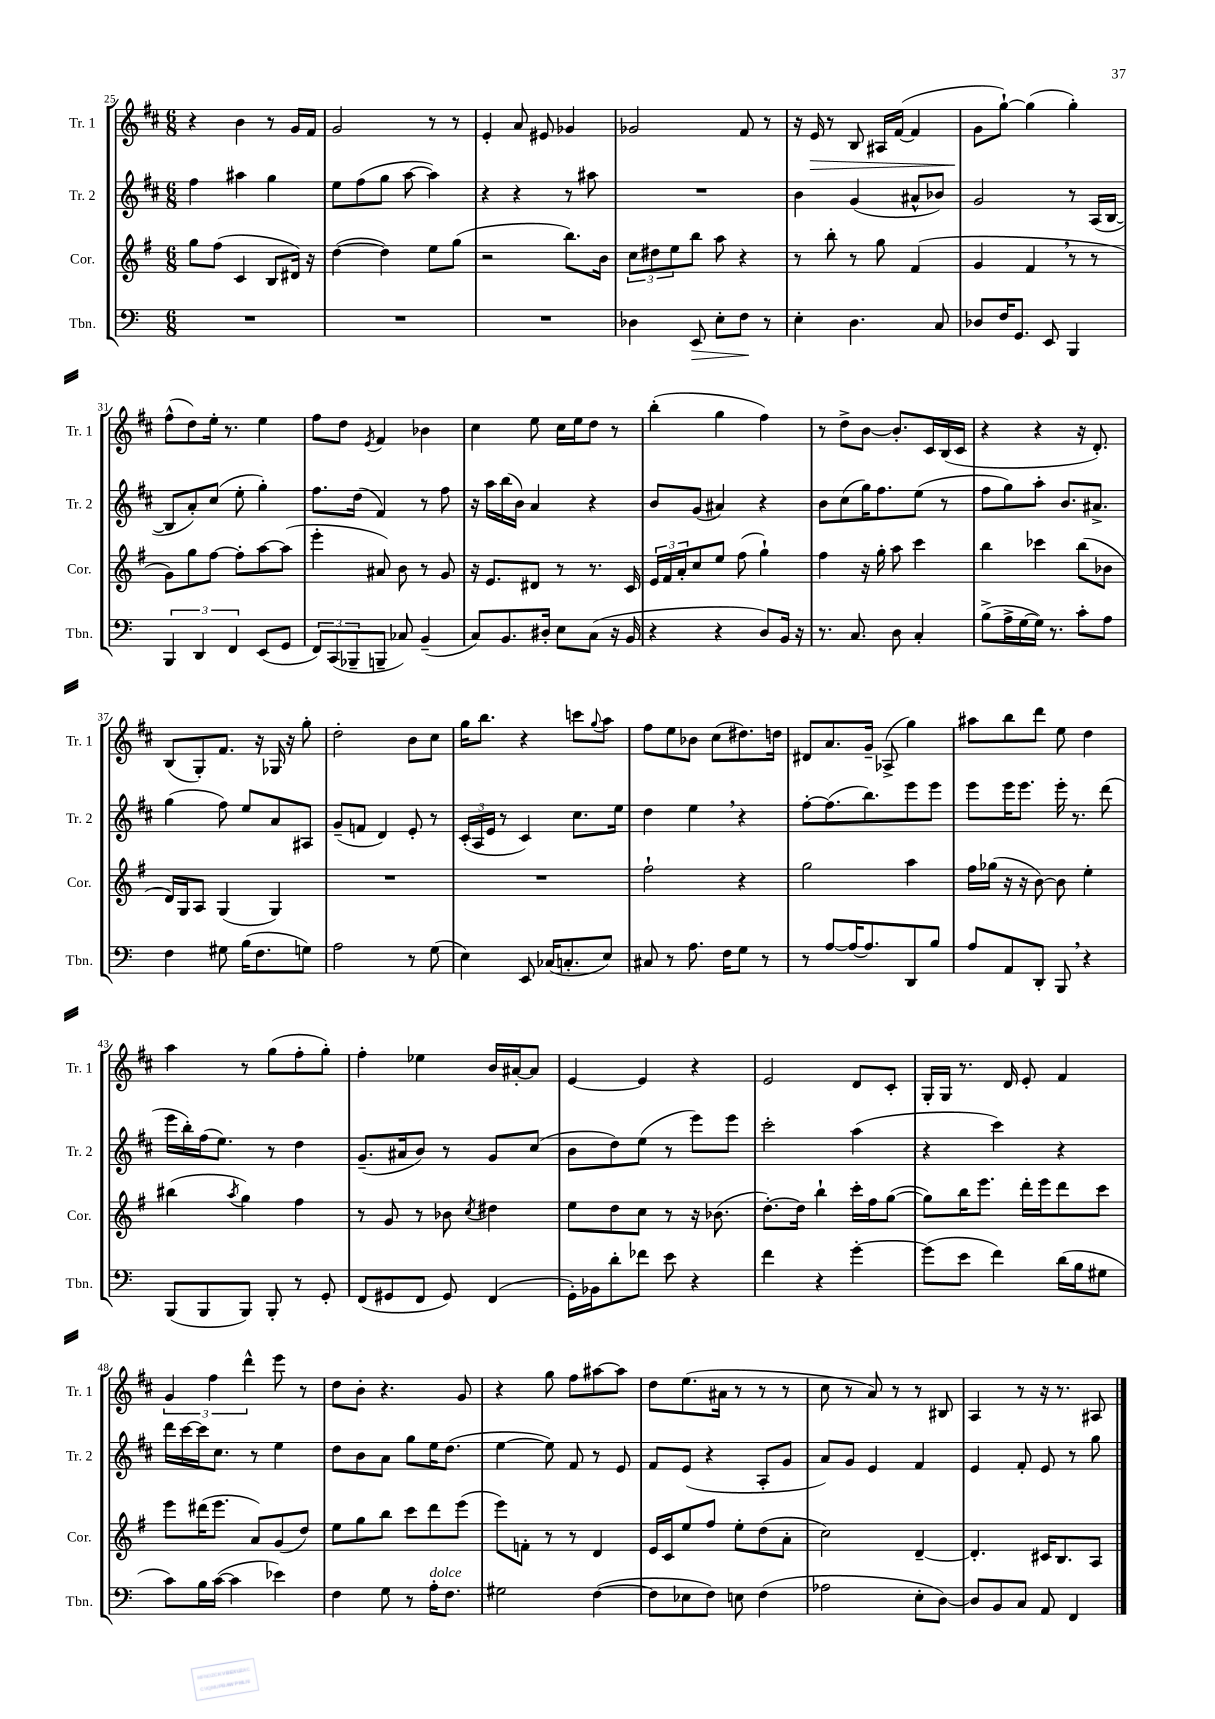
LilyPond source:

<<
\new StaffGroup <<
\new Staff = "s0" \with { instrumentName = "Tr. 1" shortInstrumentName = "Tr. 1" } {
    \clef treble \key d \major \numericTimeSignature \time 6/8
    r4 b'4 r8 g'16 fis'16 |
    g'2 r8 r8 |
    e'4-. a'8 eis'8 ges'4 |
    ges'2 fis'8 r8 |
    r16 e'16\> r8 b8 ais16 fis'16~( fis'4 |
    g'8\! g''8~-!) g''4( g''4-.) |
    fis''8-^( d''8) e''16-. r8. e''4 |
    fis''8 d''8 \acciaccatura { e'8 } fis'4 bes'4 |
    cis''4 e''8 cis''16 e''16 d''8 r8 |
    b''4-.( g''4 fis''4) |
    r8 d''8-> b'8~ b'8.-. cis'16 b16( cis'16 |
    r4 r4 r16 d'8.-.) |
    b8( g8-.) fis'8. r16 ges16 r16 g''8-. |
    d''2-. b'8 cis''8 |
    g''16 b''8. r4 c'''8 \appoggiatura { g''8 } a''8 |
    fis''8 e''8 bes'8 cis''8( dis''8.) d''16 |
    dis'8 a'8. g'16-- aes8->( g''4) |
    ais''8 b''8 d'''8 e''8 d''4 |
    a''4 r8 g''8( fis''8-. g''8-.) |
    fis''4-. ees''4 b'16 ais'16~-. ais'8 |
    e'4~ e'4 r4 |
    e'2 d'8 cis'8-. |
    g16-. g16 r8. d'16 e'8-. fis'4 |
    \tuplet 3/2 { g'4 fis''4 d'''4-^ } e'''8 r8 |
    d''8 b'8-. r4. g'8 |
    r4 g''8 fis''8 ais''8~ ais''8 |
    d''8 e''8.( ais'16 r8 r8 r8 |
    cis''8 r8 a'8) r8 r8 bis8 |
    a4 r8 r16 r8. ais8 \bar "|." |
}
\new Staff = "s1" \with { instrumentName = "Tr. 2" shortInstrumentName = "Tr. 2" } {
    \clef treble \key d \major \numericTimeSignature \time 6/8
    fis''4 ais''4 g''4 |
    e''8 fis''8( g''8 a''8~ a''4) |
    r4 r4 r8 ais''8 |
    R2. |
    b'4 g'4( ais'8-^ bes'8) |
    g'2 r8 a16( b16~ |
    b8 a'8-.) cis''8( e''8-. g''4-.) |
    fis''8. d''16( fis'4) r8 fis''8 |
    r16 a''16 b''16( b'16) a'4 r4 |
    b'8 g'8( ais'4) r4 |
    b'8 cis''8( g''16) fis''8. e''8( r8 |
    fis''8 g''8) a''8-. b'8. ais'8.-> |
    g''4( fis''8) e''8 a'8 ais8 |
    g'8--( f'8 d'4) e'8-. r8 |
    \tuplet 3/2 { cis'16-.( a16 e'16 } r8 cis'4) cis''8. e''16 |
    d''4 e''4 \breathe r4 |
    fis''8~-. fis''8.( b''8.) e'''8 e'''8 |
    e'''8 e'''16 e'''8. e'''16-. r8. d'''8( |
    e'''16 b''16-.) fis''16( e''8.) r8 d''4 |
    g'8.--( ais'16 b'8) r8 g'8 cis''8( |
    b'8 d''8) e''8( r8 e'''8) e'''8 |
    cis'''2-. a''4( |
    r4 cis'''4) r4 |
    d'''16 cis'''16~ cis'''16 cis''8. r8 e''4 |
    d''8 b'8 a'8 g''8 e''16 d''8.( |
    e''4~ e''8) fis'8 r8 e'8 |
    fis'8 e'8( r4 a8-. g'8 |
    a'8) g'8 e'4 fis'4 |
    e'4 fis'8-. e'8 r8 g''8 \bar "|." |
}
\new Staff = "s2" \with { instrumentName = "Cor." shortInstrumentName = "Cor." } {
    \clef treble \key g \major \numericTimeSignature \time 6/8
    g''8 fis''8( c'4 b8 dis'16) r16 |
    d''4~( d''4) e''8 g''8( |
    r2 b''8.) b'16 |
    \tuplet 3/2 { c''8 dis''8 e''8 } b''8 a''8 r4 |
    r8 b''8-. r8 g''8 fis'4( |
    g'4 fis'4 \breathe r8 r8 |
    g'8) g''8 fis''8~ fis''8-. a''8~ a''8( |
    e'''4-. ais'8) b'8 r8 g'8 |
    r16 e'8. dis'8 r8 r8. c'16 |
    \tuplet 3/2 { e'16 fis'16 a'16-. } c''8 e''8 fis''8( g''4-!) |
    fis''4 r16 g''16-. a''8 c'''4 |
    b''4 ces'''4 b''8( bes'8 |
    d'16) g16 a8 g4( g4) |
    R2. |
    R2. |
    fis''2-! r4 |
    g''2 a''4 |
    fis''16 ges''16( r16 r16 b'8~) b'8 e''4-. |
    bis''4( \acciaccatura { a''8 } g''4) fis''4 |
    r8 g'8 r8 bes'8 \acciaccatura { c''8 } dis''4 |
    e''8 d''8 c''8 r8 r16 bes'8.( |
    d''8.~-.) d''16 b''4-! c'''16-. fis''16 g''8~( |
    g''8) b''16 e'''8. d'''16-. e'''16 d'''8 c'''8 |
    e'''8 dis'''16( e'''8. a'8) g'8( d''8) |
    e''8 g''8 b''8 c'''8 d'''8 e'''8( |
    e'''8) f'8-. r8 r8 d'4 |
    e'16 c'16 e''8 fis''8 e''8-. d''8( a'8-. |
    c''2) d'4~-- |
    d'4.-. cis'16 b8. a8 \bar "|." |
}
\new Staff = "s3" \with { instrumentName = "Tbn." shortInstrumentName = "Tbn." } {
    \clef bass \key c \major \numericTimeSignature \time 6/8
    R2. |
    R2. |
    R2. |
    des4 e,8\> e8-. f8\! r8 |
    e4-. d4. c8 |
    des8 f16 g,8. e,8 b,,4 |
    \tuplet 3/2 { b,,4 d,4 f,4 } e,8( g,8 |
    \tuplet 3/2 { f,8) c,8( bes,,8-- } b,,8-- ces8) b,4--( |
    c8) b,8. dis16-. e8 c8( r16 b,16 |
    r4 r4 d8) b,16 r16 |
    r8. c8. d8 c4-. |
    b8->( a16-> g16~ g16) r8. c'8-. a8 |
    f4 gis8 b16( f8. g8) |
    a2 r8 g8( |
    e4) e,8 ces16( c8.-. e8) |
    cis8 r8 a8. f16 g8 r8 |
    r8 a8~ a16~ a8. d,8 b8 |
    a8 a,8 d,8-. b,,8 \breathe r4 |
    b,,8( b,,8 b,,8) b,,8-. r8 g,8-. |
    f,8( gis,8 f,8 gis,8) f,4( |
    g,16-.) bes,16 d'8-. fes'8 e'8 r4 |
    f'4 r4 g'4~-. |
    g'8( e'8 f'4) d'16( b16 gis8 |
    c'8) b16 c'16~( c'4 ees'4) |
    f4 g8 r8 a16-.^\markup { \italic "dolce" } f8. |
    gis2 f4~( |
    f8 ees8 f8) e8 f4( |
    aes2 e8-. d8~) |
    d8 b,8 c8 a,8 f,4 \bar "|." |
}
>>
>>
\layout { \context { \Score currentBarNumber = #25 } }
